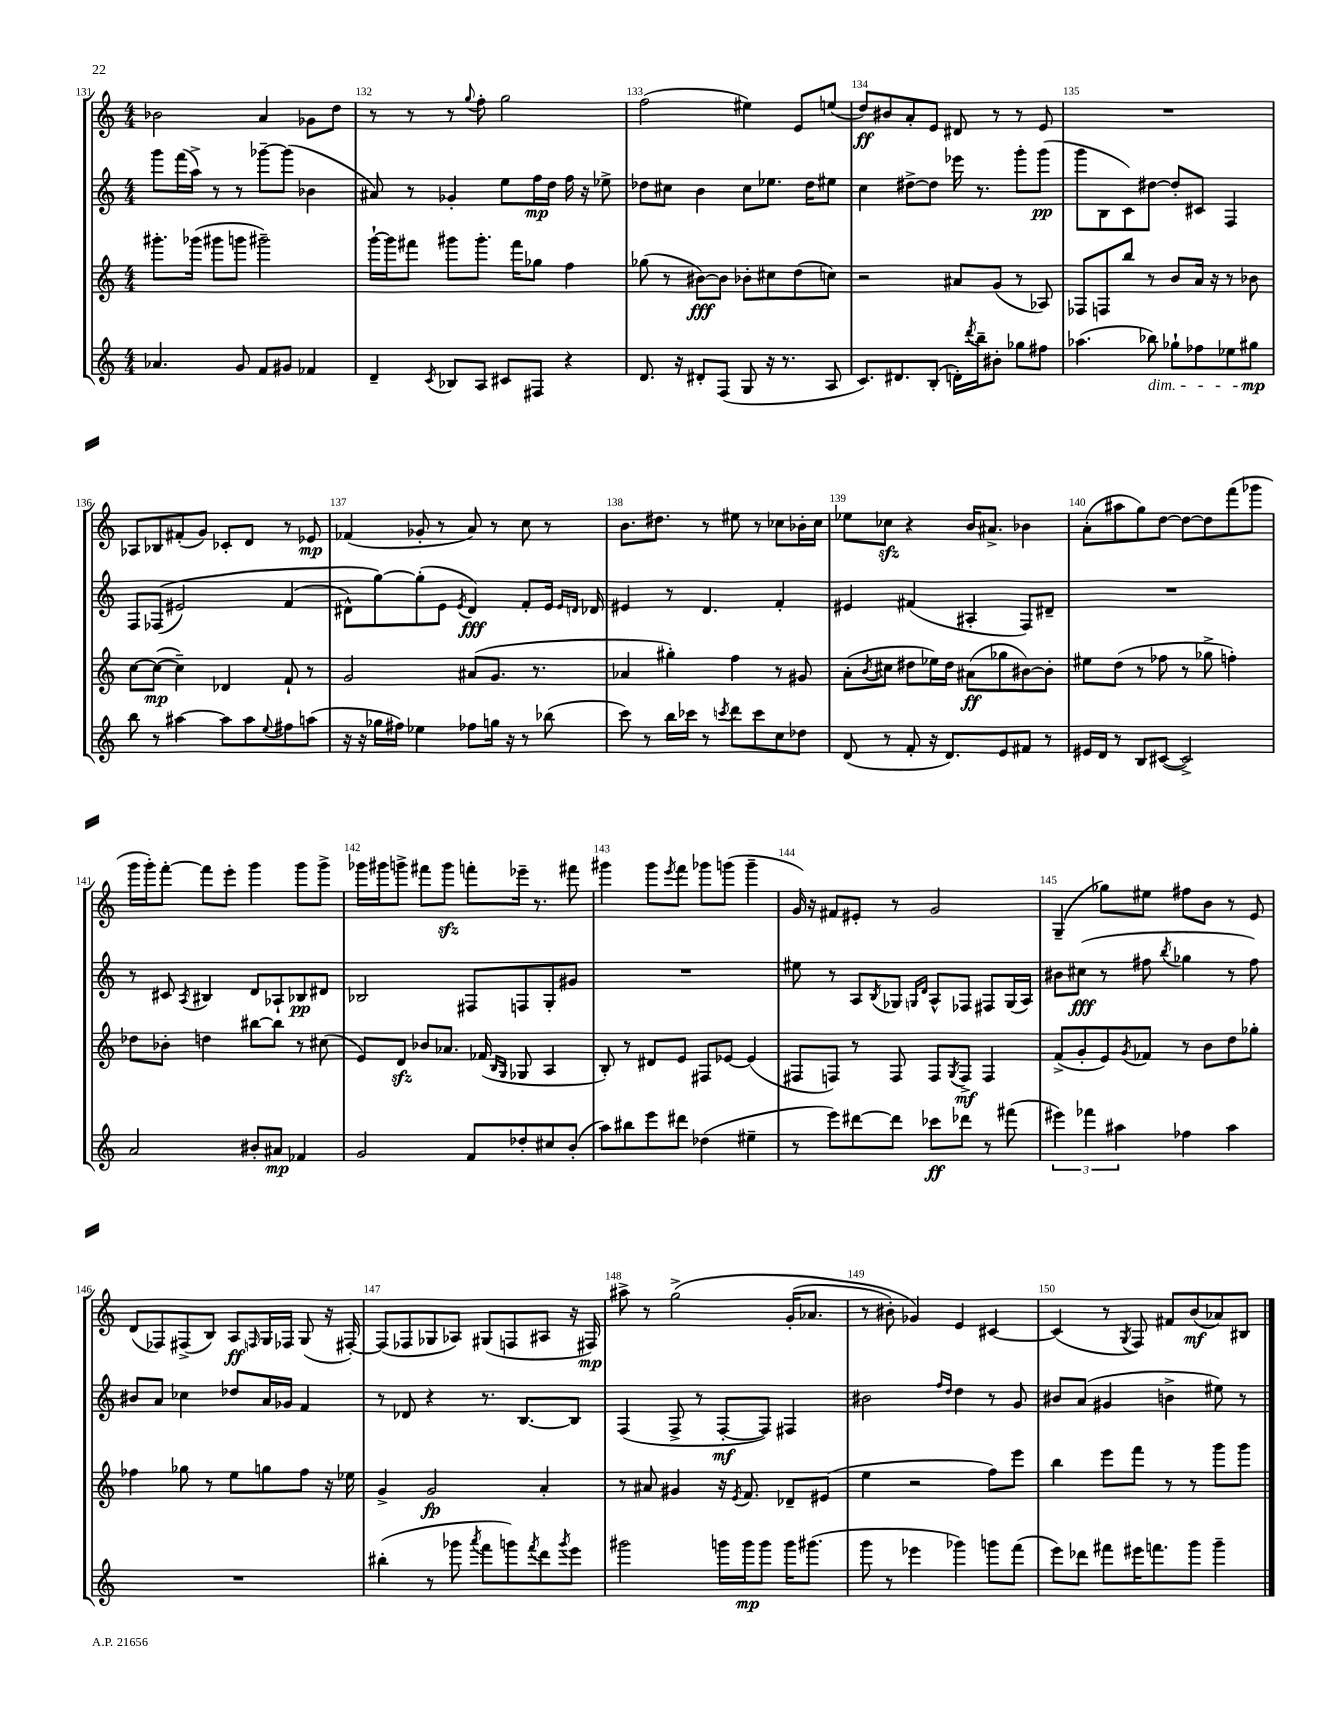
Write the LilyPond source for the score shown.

<<
\new StaffGroup <<
\new Staff = "s0" {
    \clef treble \key c \major \numericTimeSignature \time 4/4
    bes'2 a'4 ges'8 d''8 |
    r8 r8 r8 \appoggiatura { g''8 } f''8-. g''2 |
    f''2( eis''4) e'8 e''8( |
    d''8\ff) bis'8 a'8-. e'8 dis'8 r8 r8 e'8 |
    R1 |
    aes8 bes8 fis'8-.( g'8) ces'8-. d'8 r8 ees'8\mp |
    fes'4( ges'8-. r8 a'8) r8 c''8 r8 |
    b'8. dis''8. r8 eis''8 r8 ces''8 bes'16-. ces''16 |
    ees''8 ces''8\sfz r4 b'16 ais'8.-> bes'4 |
    a'8-.( ais''8 g''8) d''8~ d''8~ d''8 f'''8( ges'''8 |
    g'''16 g'''16-.) f'''8~-. f'''8 e'''8-. g'''4 g'''8 g'''8-> |
    ges'''16 gis'''16 g'''8-> fis'''8 g'''8\sfz f'''8-. ees'''16-- r8. fis'''8 |
    gis'''4 gis'''8 \acciaccatura { e'''8 } f'''8 ges'''8 g'''8( g'''4-- |
    g'16) r16 fis'8 eis'8-. r8 g'2 |
    g4--( ges''8) eis''8 fis''8 b'8 r8 e'8 |
    d'8( fes8) fis8->( b8) a8\ff \grace { f16 } g16 fes16 g8( r16 fis16~-.) |
    fis8( fes8 ges8 aes8) gis8( f8 ais8 r16 fis16\mp) |
    ais''8-> r8 g''2->\( g'16-.( aes'8. |
    r8 bis'8-.) ges'4\) e'4 cis'4~ |
    cis'4( r8 \acciaccatura { g8 } f8) fis'8 b'8\mf( aes'8) bis8 \bar "|." |
}
\new Staff = "s1" {
    \clef treble \key c \major \numericTimeSignature \time 4/4
    g'''8 f'''16( a''16->) r8 r8 ges'''8~-- ges'''8( bes'4 |
    ais'8) r8 ges'4-. e''8 f''16\mp d''16 f''16 r16 ees''8-> |
    des''8 cis''8 b'4 cis''8 ees''8. des''16 eis''8 |
    c''4 dis''8~-> dis''8 ees'''16 r8. g'''8-. g'''8\pp( |
    g'''8 b8 c'8) dis''8~ dis''8-. cis'8 f4 |
    f8 fes8(\( eis'2) f'4( |
    dis'8-^) g''8~\) g''8-.( e'8 \acciaccatura { e'8 } dis'4\fff) f'8-. e'16 \grace { e'16 d'16 } des'16 |
    eis'4 r8 d'4. f'4-. |
    eis'4 fis'4( ais4-. f8) dis'8-- |
    R1 |
    r8 cis'8 \acciaccatura { a8 } bis4 d'8 aes8-! bes8\pp dis'8 |
    bes2 fis8 f8 g8-. gis'8 |
    R1 |
    eis''8 r8 a8 \acciaccatura { b8 } ges8 \grace { g16 d'16 } a8-^ fes8 fis8 g16( a16) |
    bis'8 cis''8\fff( r8 fis''8 \acciaccatura { b''8 } ges''4 r8 fis''8) |
    bis'8 a'8 ces''4 des''8 a'16 ges'16 f'4 |
    r8 des'8 r4 r8. b8.~ b8 |
    f4( f8-> r8 f8~-.\mf f8) fis4 |
    bis'2 \grace { f''16 d''16 } d''4 r8 g'8 |
    bis'8 a'8( gis'4 b'4-> eis''8) r8 \bar "|." |
}
\new Staff = "s2" {
    \clef treble \key c \major \numericTimeSignature \time 4/4
    gis'''8.-. ges'''16( gis'''8 g'''8 gis'''2--) |
    g'''16~-! g'''16 fis'''8 gis'''8 gis'''8.-. fis'''16 ges''8 f''4 |
    ges''8( r8 bis'8~\fff) bis'8 bes'8-. cis''8 d''8( c''8) |
    r2 ais'8 g'8( r8 aes8) |
    fes8 f8 b''8 r8 b'8 a'16 r16 r8 bes'8 |
    c''8~ c''8~\mp( c''4--) des'4 f'8-! r8 |
    g'2 ais'8( g'8. r8. |
    aes'4 gis''4-.) f''4 r8 gis'8 |
    a'8-.( \acciaccatura { b'8 } cis''8 dis''8 ees''16) dis''16 ais'8\ff( ges''8 bis'8~) bis'8-. |
    eis''8 d''8( r8 fes''8 r8 ges''8-> f''4-.) |
    des''8 bes'8-. d''4 bis''8~ bis''8 r8 cis''8( |
    e'8) d'8\sfz bes'8 aes'8. fes'16( \grace { b16 g16 } ges8 a4 |
    b8-.) r8 dis'8 e'8 fis8 ees'8~ ees'4( |
    fis8 f8) r8 f8 f8 \acciaccatura { g8 } f8->\mf f4 |
    f'8->( g'8-. e'8) \acciaccatura { g'8 } fes'8 r8 b'8 d''8 ges''8-. |
    fes''4 ges''8 r8 e''8 g''8 fes''8 r16 ees''16 |
    g'4-> g'2\fp a'4-. |
    r8 ais'8 gis'4 r16 \acciaccatura { e'8 } f'8. des'8-- eis'8( |
    e''4 r2 f''8) e'''8 |
    b''4 e'''8 f'''8 r8 r8 g'''8 g'''8 \bar "|." |
}
\new Staff = "s3" {
    \clef treble \key c \major \numericTimeSignature \time 4/4
    aes'4. g'8 f'8 gis'8 fes'4 |
    d'4-- \acciaccatura { c'8 } bes8 a8 cis'8 fis8 r4 |
    d'8. r16 dis'8-. f8( g8 r16 r8. a8 |
    c'8.) dis'8. b8-.( d'16-.) \acciaccatura { d'''8 } b''16-- bis'8-. ges''8 fis''8 |
    aes''4.( bes''8\dim) ges''8-! fes''8 ees''8 gis''8\mp\! |
    b''8 r8 ais''4~ ais''8 ais''8 \appoggiatura { e''8 } fis''8 a''8( |
    r16 r16 ges''16 fis''16) ees''4 fes''8 g''16 r16 r8 bes''8( |
    c'''8) r8 b''16 ces'''16 r8 \acciaccatura { c'''8 } d'''8 c'''8 c''8 des''8 |
    d'8( r8 f'8-. r16 d'8.) e'8 fis'8 r8 |
    eis'16 d'16 r8 b8 cis'8~( cis'2->) |
    a'2 bis'8-. ais'8\mp fes'4 |
    g'2 f'8 des''8-. cis''8 b'8-.( |
    a''8) bis''8 e'''8 dis'''8 des''4( eis''4-- |
    r8 e'''8) dis'''8~ dis'''8 ces'''8\ff des'''8 r8 fis'''8( |
    \tuplet 3/2 { eis'''4) fes'''4 ais''4 } fes''4 ais''4 |
    R1 |
    bis''4-.( r8 ges'''8 \acciaccatura { a'''8 } f'''8 g'''8) \acciaccatura { f'''8 } d'''8 \acciaccatura { g'''8 } e'''8 |
    gis'''2 g'''16 g'''16\mp g'''8 g'''16 gis'''8.( |
    g'''8 r8 ees'''4 ges'''4) g'''8 f'''8( |
    e'''8) des'''8 fis'''8 eis'''16 f'''8. g'''8 g'''4-- \bar "|." |
}
>>
>>
\layout { \context { \Score currentBarNumber = #131 \override BarNumber.break-visibility = ##(#f #t #t) barNumberVisibility = #all-bar-numbers-visible } }
